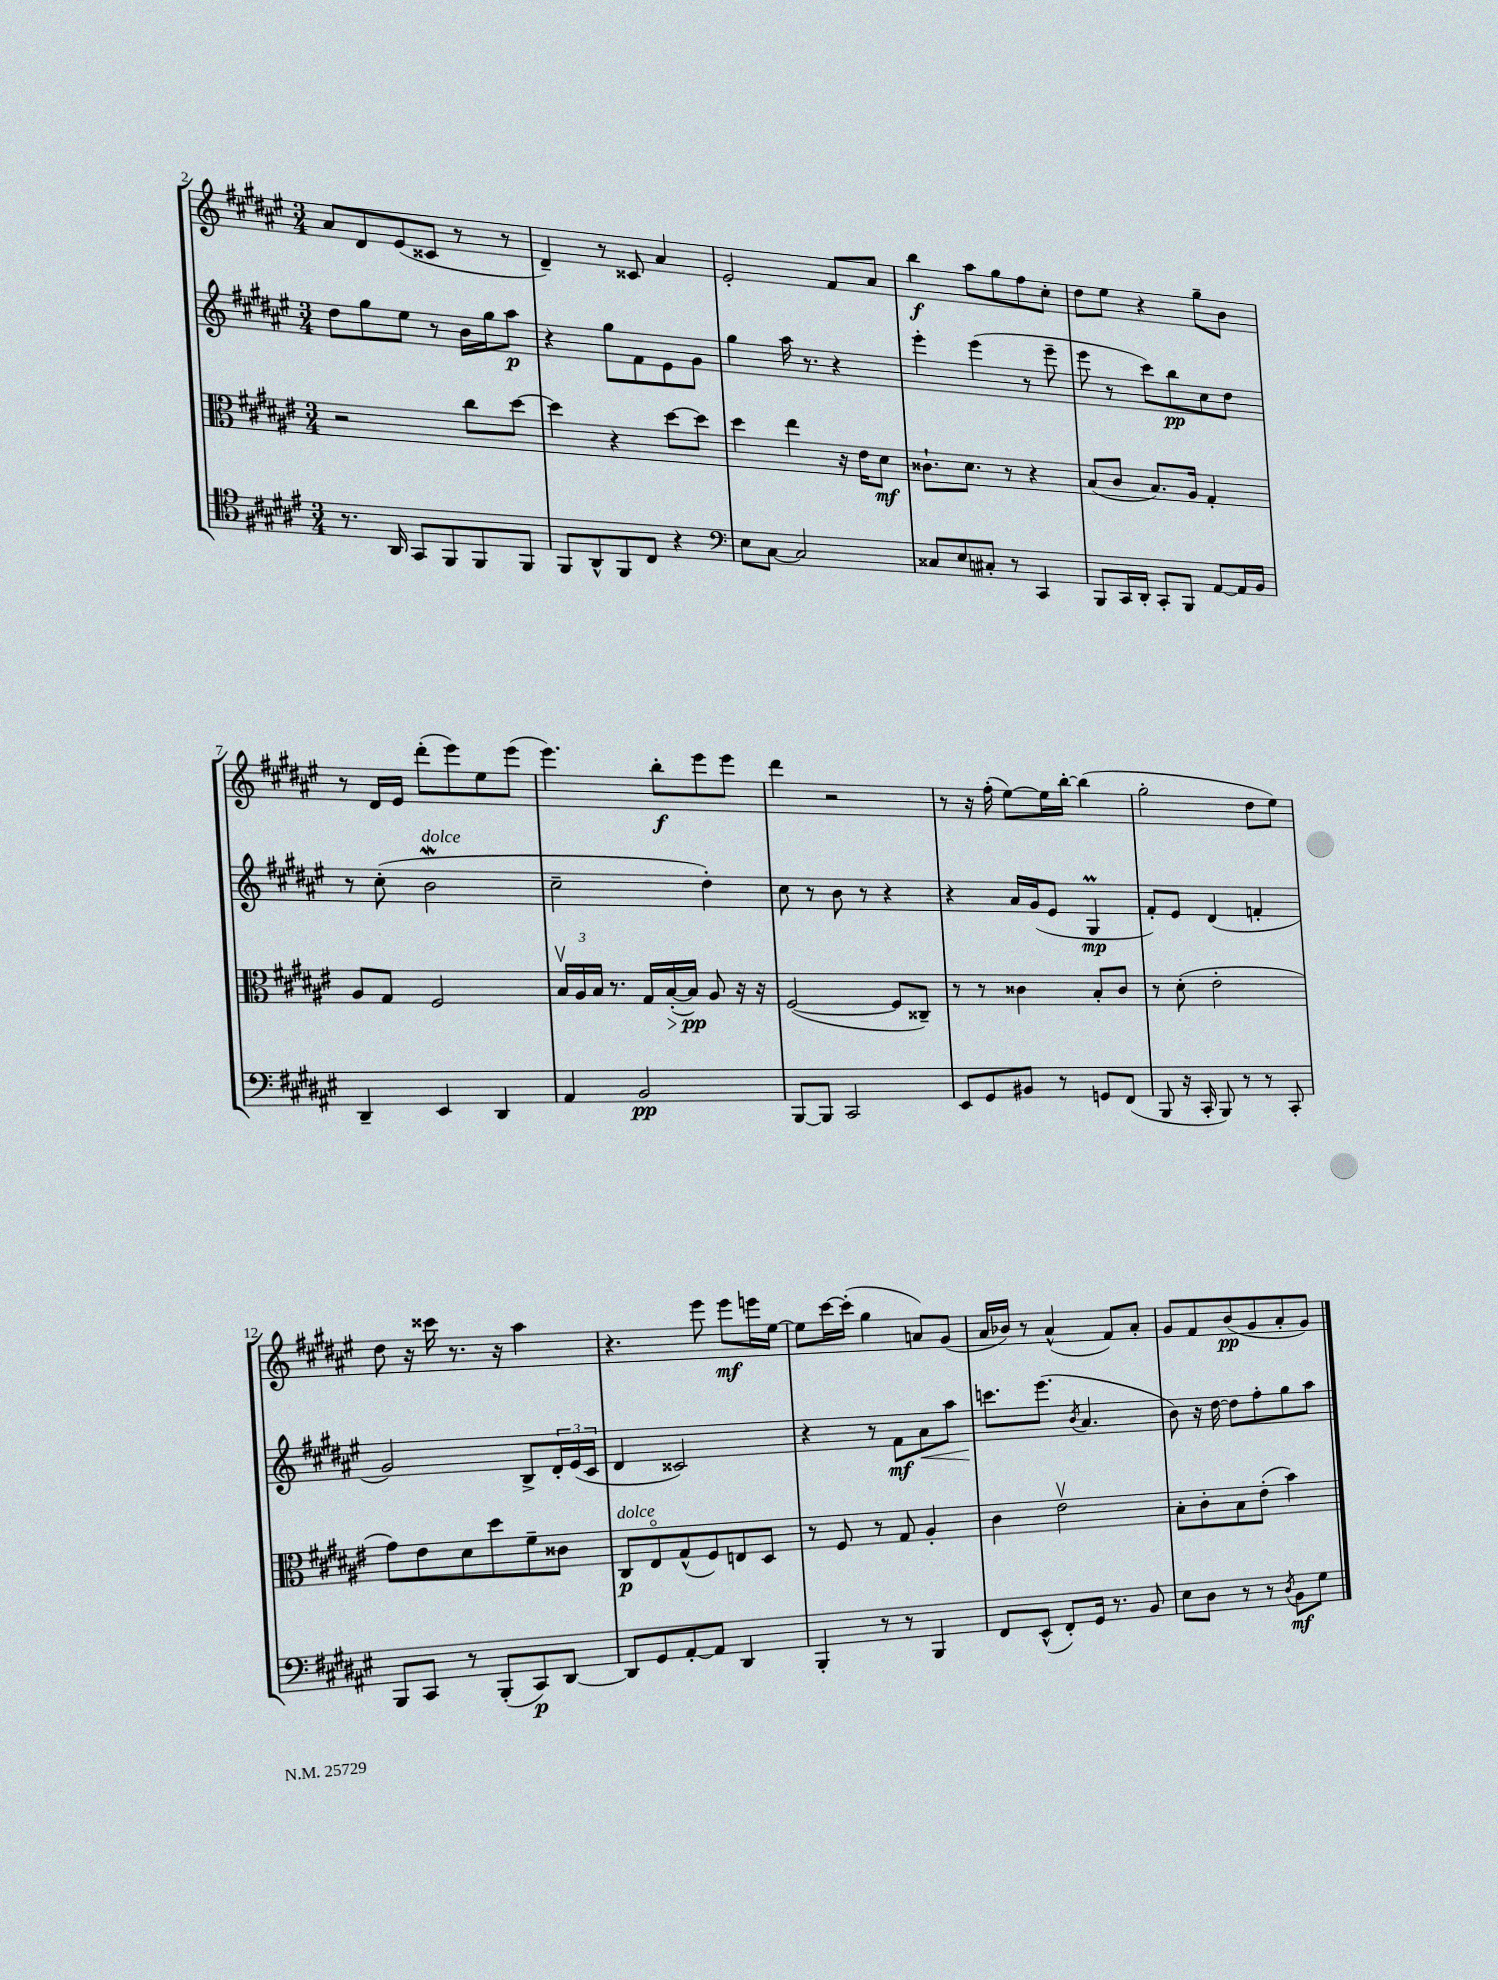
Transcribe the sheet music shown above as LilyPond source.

<<
\new StaffGroup <<
\new Staff = "s0" {
    \clef treble \key fis \major \numericTimeSignature \time 3/4
    ais'8 dis'8 eis'8( cisis'8 r8 r8 |
    dis'4--) r8 cisis'8 ais'4 |
    eis'2-. fis'8 ais'8 |
    b''4\f ais''8 gis''8 fis''8 cis''8-. |
    dis''8 eis''8 r4 gis''8-- b'8 |
    r8 dis'16 eis'16 dis'''8-.( eis'''8) eis''8 eis'''8( |
    eis'''4.) b''8-.\f eis'''8 eis'''8 |
    dis'''4 r2 |
    r8 r16 fis''16-.( eis''8~) eis''16 b''16~-. b''4( |
    gis''2-. dis''8 eis''8) |
    dis''8 r16 cisis'''16 r8. r16 ais''4 |
    r4. eis'''8 eis'''8\mf e'''16 eis''16~ |
    eis''8 cis'''16~ cis'''16-.( gis''4 a'8) gis'8( |
    ais'16 bes'16) r8 ais'4-^( fis'8) ais'8-. |
    gis'8 fis'8 b'8\pp( gis'8 ais'8-. gis'8) \bar "|." |
}
\new Staff = "s1" {
    \clef treble \key fis \major \numericTimeSignature \time 3/4
    dis''8 gis''8 eis''8 r8 b'16 gis''16 ais''8\p |
    r4 gis''8 fis'8 eis'8 gis'8 |
    gis''4 ais''16 r8. r4 |
    eis'''4-. eis'''4( r8 eis'''8-- |
    eis'''8 r8 cis'''8) b''8\pp cis''8 dis''8 |
    r8 cis''8-.( b'2\mordent^\markup { \italic "dolce" } |
    cis''2-- dis''4-.) |
    cis''8 r8 b'8 r8 r4 |
    r4 ais'16 gis'16( eis'8 gis4\prall\mp |
    fis'8-.) eis'8 dis'4( f'4-. |
    gis'2) b8-> \tuplet 3/2 { dis'16-. eis'16( cis'16 } |
    dis'4 cisis'2) |
    r4 r8 fis'8\mf ais'8\< ais''8 |
    c'''8.\! eis'''8.( \acciaccatura { b'8 } ais'4. |
    b'8) r16 dis''16~ dis''8 fis''8-. gis''8 ais''8 \bar "|." |
}
\new Staff = "s2" {
    \clef alto \key fis \major \numericTimeSignature \time 3/4
    r2 cis''8 dis''8~ |
    dis''4 r4 dis''8~ dis''8 |
    dis''4 eis''4 r16 eis'16 dis'8\mf |
    cisis'8.-! dis'8. r8 r4 |
    b8( cis'8 b8.) ais16 gis4-. |
    ais8 gis8 fis2 |
    \tuplet 3/2 { b16\upbow ais16 b16 } r8. gis16 b16~-.\>( b16\pp\!) ais8 r16 r16 |
    fis2~( fis8 cisis8--) |
    r8 r8 cisis'4 b8-. cisis'8 |
    r8 dis'8-.( eis'2-. |
    gis'8) eis'8 dis'8 dis''8 fis'8-- cisis'8 |
    cis8\p^\markup { \italic "dolce" } eis8\flageolet gis8-^( fis8) e8 dis8 |
    r8 fis8 r8 gis8 ais4-. |
    cis'4 eis'2\upbow |
    b8-. cis'8-. b8 eis'8-.( b'4) \bar "|." |
}
\new Staff = "s3" {
    \clef tenor \key fis \major \numericTimeSignature \time 3/4
    r8. ais,16 gis,8 fis,8 fis,8 fis,8 |
    fis,8 ais,8-^ fis,8 cis8 r4 |
    \clef bass eis8 cis8~ cis2 |
    cisis8 eis8 cis8-. r8 cis,4 |
    b,,8 cis,16 dis,16-. cis,8-. b,,8 ais,8~ ais,16 b,16 |
    dis,4-- eis,4 dis,4 |
    ais,4 b,2\pp |
    b,,8~ b,,8 cis,2 |
    eis,8 gis,8 bis,8 r8 g,8 fis,8( |
    b,,8 r16 cis,16-. b,,8) r8 r8 cis,8-. |
    b,,8 cis,8 r8 b,,8-.( cis,8\p) dis,8~ |
    dis,8 gis,8 ais,8~-. ais,8 dis,4 |
    b,,4-. r8 r8 b,,4 |
    fis,8 eis,8-^( fis,8-.) gis,16 r8. b,8 |
    eis8 dis8 r8 r8 \acciaccatura { dis8 } b,8\mf gis8 \bar "|." |
}
>>
>>
\layout { \context { \Score currentBarNumber = #2 } }
